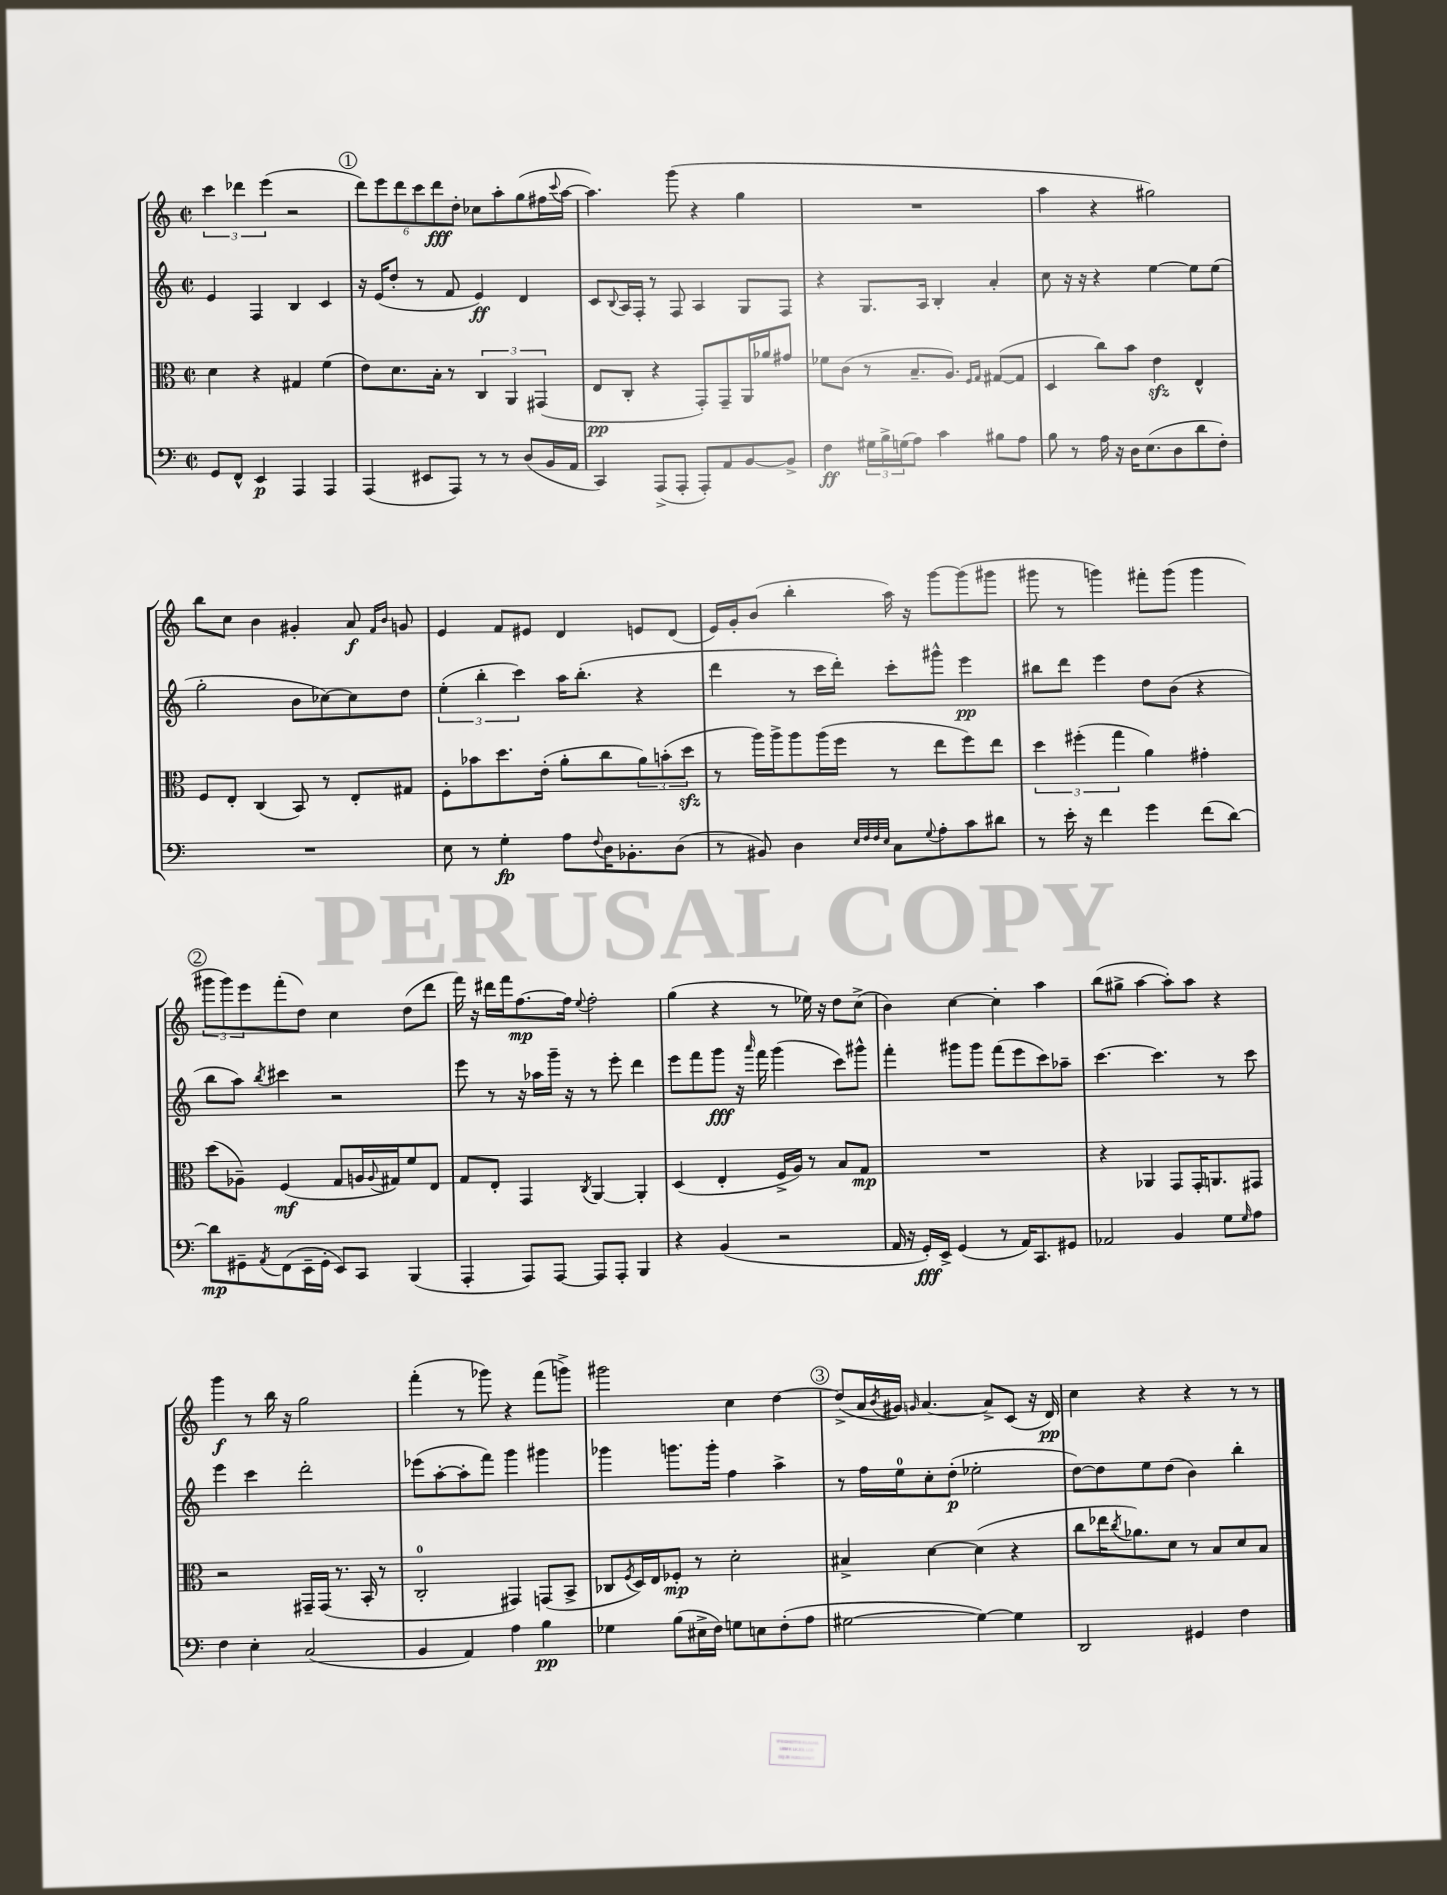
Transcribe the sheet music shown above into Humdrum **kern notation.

**kern	**kern	**kern	**kern
*staff4	*staff3	*staff2	*staff1
*clefF4	*clefC3	*clefG2	*clefG2
*k[]	*k[]	*k[]	*k[]
*M2/2	*M2/2	*M2/2	*M2/2
*met(c|)	*met(c|)	*met(c|)	*met(c|)
8GG	4d	4e	6ccc
8FF^^	.	.	.
.	.	.	6ddd-
4EE	4r	4F	.
.	.	.	(6eee
4AAA	4G#	4B	2r
4AAA	(4f	4c	.
=	=	=	=
(4AAA	8e)	16r	12ddd)
.	.	(16e	.
.	.	.	12eee
.	8.d	8dd'	.
.	.	.	12ddd
8EE#	.	8r	12ccc
.	16B'	.	.
.	.	.	12ddd
8AAA)	8r	8f	.
.	.	.	12dd'
8r	6C	4e)	8cc-
8r	.	.	8aa'
.	6AA	.	.
(8D	.	4d	(8gg
.	(6GG#	.	.
16BB	.	.	16ff#
.	.	.	8qqccc
16AA	.	.	[16aa
=	=	=	=
4CC)	8E	8c	4.aa])
.	.	8qqB	.
.	8C'	16A	.
.	.	16F'	.
(8AAA^	4r	8r	.
8AAA'	.	8F	(8ggg
8AAA')	8GG')	4A	4r
8AA	8GG~	.	.
[8BB	16AA	8G	4gg
.	16a-	.	.
8BB^]	8g#	8F	.
=	=	=	=
4F	8f-	4r	1r
.	(8c	.	.
24G#	8r	8.G	.
24B^	.	.	.
(24G	.	.	.
8A)	8.B~	.	.
.	.	16A	.
4c	.	4B'	.
.	8.A)	.	.
.	16qqF	.	.
.	16qqG	.	.
8B#	([8G#	4a'	.
8A	8G#]	.	.
=	=	=	=
8B	4D	8cc	4aa
8r	.	16r	.
.	.	16r	.
16A	8cc)	4r	4r
16r	.	.	.
16D	8b	.	.
(8.E	.	.	.
.	4e	[4ee	2gg#)
8D	.	.	.
8d	4E^^	8ee]	.
8F')	.	(8ee	.
=	=	=	=
1r	8F	2gg'	8bb
.	8E'	.	8cc
.	(4C	.	4b
.	8BB)	8b	4g#'
.	8r	[8cc-)	.
.	8E'	8cc-]	8a
.	.	.	16qqf
.	.	.	16qqb
.	8G#	8dd	8g
=	=	=	=
8E	8F'	(6ee'	4e
8r	8b-	.	.
.	.	6bb'	.
4G'	8.dd	.	8f
.	.	6ccc)	.
.	.	.	8e#
.	(16e'	.	.
8A	8a'	16aa	4d
.	.	(8.bb'	.
8qqF	.	.	.
16D	8cc	.	.
8.BB-'	.	.	.
.	12a)	4r	8e
.	(12b'	.	.
(8D	.	.	(8d
.	12dd	.	.
=	=	=	=
8r	8r	4ddd	16e)
.	.	.	16g'
8BB#)	16aa)	.	(8b
.	16aa^	.	.
4D	8aa	8r	4bb'
.	(16aa	16ccc	.
.	16ff	16ddd')	.
32qqE	.	.	.
32qqF	.	.	.
32qqF	.	.	.
32qqE	.	.	.
8C	8r	8ccc'	16aa)
.	.	.	16r
8qqG	.	.	.
8A'	8ee	8ggg#^^	[8ggg
8c	8ff)	4eee	(8ggg]
8d#	8ee	.	8ggg#
=	=	=	=
8r	6dd	8bb#	8ggg#
16e'	.	8ddd	8r
.	(6ff#'	.	.
16r	.	.	.
4f	.	4eee	4ggg)
.	6gg	.	.
4g	4a)	8dd	8fff#'
.	.	(8b	(8ggg
(8f	4g#'	4r	4ggg
[8d)	.	.	.
=	=	=	=
8d]	(8dd	8bb	12ggg#
.	.	.	12ggg#)
8GG#~	8A-~)	8aa)	.
.	.	.	12eee
8qAA	.	8qbb	.
(8FF	(4F	4ccc#	(8fff'
16EE~	.	.	8dd)
16GG#'	.	.	.
8EE)	8G	2r	4cc
8CC	16A	.	.
.	8qqA	.	.
.	16G#)	.	.
(4BBB	8f	.	(8dd
.	8E	.	8ddd
=	=	=	=
4AAA'	8G	8eee	16fff)
.	.	.	16r
.	8E'	8r	16ddd#
.	.	.	16fff
8AAA)	4GG	16r	[8.ff
.	.	16aa-	.
[8AAA	.	16ggg~	.
.	.	16r	16ff]
.	8qC	.	8qqee
8AAA]	[4AA	8r	2ff'
8AAA'	.	8eee'	.
4BBB	4AA']	4ddd	.
=	=	=	=
4r	(4D	8eee	(4gg
.	.	8fff	.
(4BB	4E'	8ggg	4r
.	.	16r	.
.	.	16qqaaa	.
.	.	16fff	.
2r	16F^	(4ggg	8r
.	16A)	.	.
.	8r	.	16ee-)
.	.	.	16r
.	8B	8ccc)	8dd
.	8G	8ggg#^^	(8cc^
=	=	=	=
16AA	1r	4fff'	4b)
16r	.	.	.
16GG')	.	.	.
16EE^	.	.	.
(4GG	.	8ggg#	[4cc
.	.	8ggg#	.
8r	.	(8fff	4cc']
16AA)	.	8eee	.
8.CC	.	.	.
.	.	8ccc)	4aa
8GG#	.	8aa-~	.
=	=	=	=
2AA-	4r	[4.ccc	(8bb
.	.	.	8gg#^
.	4AA-	.	[4aa
.	.	4.ccc]	.
4BB	8GG	.	8aa'])
.	16GG'	.	8aa
.	8.AA	.	.
8G	.	8r	4r
16qqG	.	.	.
8A	8GG#	8ccc	.
=	=	=	=
4F	2r	4eee	4ggg
4E'	.	4ccc	8r
.	.	.	16bb
.	.	.	16r
(2C	16GG#~	2ddd'	2gg
.	(16GG#	.	.
.	8.r	.	.
.	16BB'	.	.
.	8r	.	.
=	=	=	=
4BB	2C'	(8eee-	(4fff'
.	.	[8aa'	.
4AA)	.	8aa']	8r
.	.	8fff)	8ggg-)
4A	4GG#)	4ggg	4r
4B	(8GG	4ggg#	(8fff
.	8BB^	.	8ggg^)
=	=	=	=
4G-	8C-	4ggg-	2ggg#
.	8qF	.	.
.	16D)	.	.
.	16E	.	.
(8B	8F-'	8.ggg	.
16E#^	8r	.	.
16F)	.	16ggg'	.
8G	2d'	4ff	4cc
8E	.	.	.
(8F'	.	4aa^	[4dd
8A	.	.	.
=	=	=	=
[2G#	4B#^	8r	(8dd^]
.	.	16ff	16a
.	.	.	8qb
.	.	16ee	16g#)
.	.	.	16qqg
.	[4d	8cc'	[4.a
.	.	(8dd'	.
4G#_)	(4d]	2ee-'	.
.	.	.	8a^]
4G#]	4r	.	(8c
.	.	.	16r
.	.	.	16d)
=	=	=	=
2DD	8cc	[8dd)	4cc
.	16ee-	8dd]	.
.	8qcc	.	.
.	8.a-)	.	.
.	.	8ee	4r
.	8d	(8dd	.
4GG#	8r	4b)	4r
.	8B	.	.
4F	8d	4bb'	8r
.	8B	.	8r
==	==	==	==
*-	*-	*-	*-
